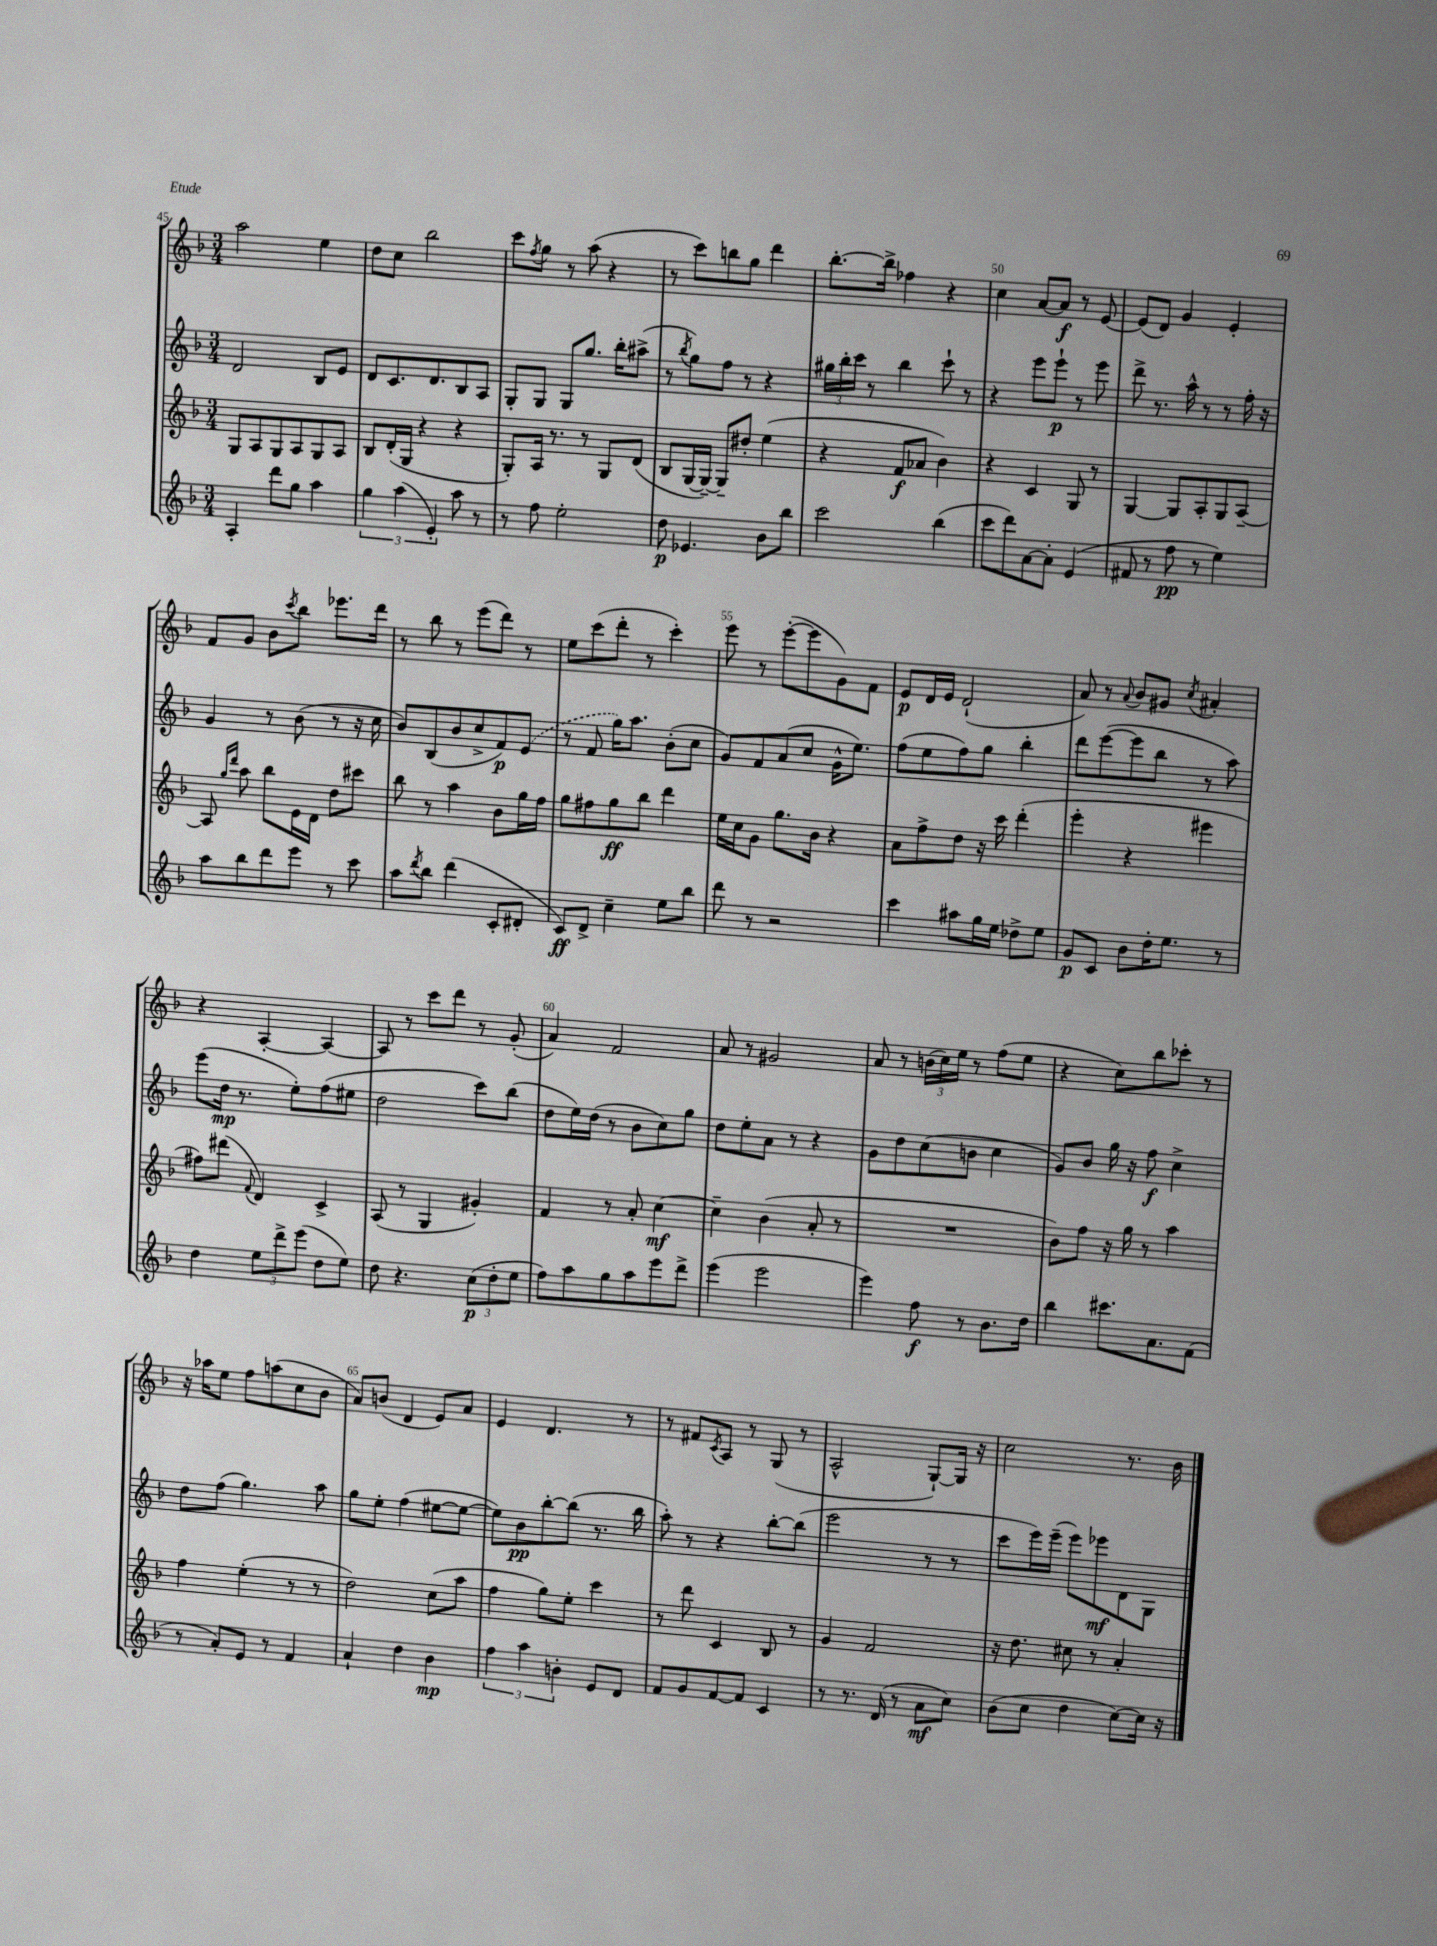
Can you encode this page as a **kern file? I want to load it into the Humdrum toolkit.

**kern	**kern	**kern	**kern
*staff4	*staff3	*staff2	*staff1
*clefG2	*clefG2	*clefG2	*clefG2
*k[b-]	*k[b-]	*k[b-]	*k[b-]
*M3/4	*M3/4	*M3/4	*M3/4
4A'	8G	2d	2aa
.	8A	.	.
8ddd	8G	.	.
8gg	8A	.	.
4aa	8G	8B-	4ee
.	8A	8e	.
=	=	=	=
6gg	8B-	8d	8dd
.	(16d'	8.c	8cc
(6aa	.	.	.
.	16G	.	.
.	4r	.	2bb-
.	.	8.d	.
6e')	.	.	.
8aa	4r	8B-	.
8r	.	8A	.
=	=	=	=
8r	8G')	8G'	8ccc
.	.	.	8qff
8ff	16A	8G	8gg
.	8.r	.	.
2ee'	.	8G	8r
.	8r	8.gg	(8aa
.	8G	.	4r
.	.	16bb-'	.
.	(8d	(8aa#^	.
=	=	=	=
8dd	8B-	8r	8r
.	.	8qbb-	.
4.e-	[16G	8gg)	8ccc)
.	16G~_)	.	.
.	8G~]	8ff	8bb
.	8dd#'	8r	8gg
8b-	(4ee	4r	4ddd
8bb-	.	.	.
=	=	=	=
2ccc	4r	24gg#	[8.bb-'
.	.	24bb-'	.
.	.	24ccc	.
.	.	8r	.
.	.	.	16bb-^]
.	8f	4bb-	4ff-
.	8a-	.	.
(4bb-	4b-)	8ccc`	4r
.	.	8r	.
=	=	=	=
8ccc	4r	4r	4cc
8ddd)	.	.	.
[8a	4c	8eee	[8a
8a']	.	8eee`	8a]
(4e	8G	8r	8r
.	8r	8eee	[8e
=	=	=	=
8f#	[4G	8ddd^	(8e]
8r	.	8.r	8d)
8ff	8G]	.	4g
.	.	16aa^^	.
8r	8A'	8r	.
4ee)	8G	8r	4e'
.	[8A~	16ff'	.
.	.	16r	.
=	=	=	=
8aa	8A]	4g	8f
.	16qqgg	.	.
.	16qqddd	.	.
8bb-	8aa	.	8g
8ddd	8bb-	8r	8b-
.	.	.	8qccc
8eee	16e	(8b-	8bb-
.	16d	.	.
8r	8dd	8r	8.eee-
8ccc	8ccc#	16r	.
.	.	16cc	16ddd
=	=	=	=
8aa	8bb-	8b-)	8r
8qddd	.	.	.
8bb-	8r	(8B-	8bb-
(4ddd	4aa	8b-	8r
.	.	8cc^	(8eee
8c'	8b-	8f)	8ddd)
8d#'	16gg	(8e	8r
.	16ff	.	.
=	=	=	=
8c)	8gg	8r	8ee
8d^	8ff#	8f	(8ccc
4cc~	8gg	16gg)	8ddd'
.	.	8.aa	.
.	8bb-	.	8r
8ee	4ddd	(8b-'	4ccc')
8bb-	.	8cc	.
=	=	=	=
8ddd	16ee	8g)	8eee
.	16cc	.	.
8r	8g	8f	8r
2r	8.gg	(8a	([8eee'
.	.	8cc	8eee]
.	16b-	.	.
.	4r	16g^^	8g)
.	.	8.ee)	.
.	.	.	8f
=	=	=	=
4ccc	8a	(8ff	8e
.	8ff^	8ee	16d
.	.	.	16e
8aa#	8dd	8ff)	(2d`
16gg	16r	8gg	.
16ee	16ccc	.	.
8dd-^	(4ddd'	4bb-'	.
8ee	.	.	.
=	=	=	=
8g	4eee'	8ddd	8a)
8c	.	([8eee	8r
.	.	.	8qqa
8b-	4r	8eee]	8b-
16dd'	.	8bb-	8g#
8.ee	.	.	.
.	.	.	8qcc
.	4eee#	8r	4a#'
8r	.	8aa)	.
=	=	=	=
4dd	8ff#)	(8eee	4r
.	(8ddd#	16dd	.
.	.	8.r	.
.	8qqf	.	.
12ee	4d)	.	[4A'
12ddd^	.	.	.
.	.	8ee')	.
(12eee	.	.	.
8dd	4c^	(8ff	4A_
8ee)	.	8ee#	.
=	=	=	=
8dd	(8A	2dd	8A]
4.r	8r	.	8r
.	4G	.	8ccc
.	.	.	8ddd
(12cc	4g#')	8ccc)	8r
12dd'	.	.	.
.	.	(8bb-	(8g'
12ee	.	.	.
=	=	=	=
8ff)	4f	8dd	4a)
8aa	.	16ee)	.
.	.	(16dd	.
8gg	8r	8r	2f
8aa	8a'	8b-	.
8eee	[4cc	8cc)	.
8ddd^	.	8gg	.
=	=	=	=
(4eee	4cc~]	8dd	8a
.	.	8ee'	8r
2eee	(4b-	8a	2g#
.	.	8r	.
.	8a'	4r	.
.	8r	.	.
=	=	=	=
4eee)	2.r	8g	8a
.	.	8dd	8r
8ff	.	(8cc	(24b
.	.	.	24cc)
.	.	.	24ee
8r	.	8b	8r
8.b-	.	4cc	(8ff
.	.	.	8ee
16dd	.	.	.
=	=	=	=
4bb-	8b-)	8g)	4r
.	8ff	8b-	.
8.ccc#	16r	16gg	8cc)
.	16gg	16r	.
.	8r	8ff	8bb-
8.a	.	.	.
.	4aa	4cc^	8ccc-'
(8f	.	.	8r
=	=	=	=
8r	4ff	8dd	16r
.	.	.	16aa-
8a')	.	(8ff	8ee
8e	(4ee'	4.gg)	8ff
8r	.	.	(8aa
4f	8r	.	8cc
.	8r	8aa	8b-
=	=	=	=
4a`	2dd)	8gg	8a)
.	.	8ee'	(8b
4dd	.	(4ff	4d
4b-	(8cc	[8ee#	8e)
.	8aa	8ee#_	8a
=	=	=	=
6ff	4ff	8ee#])	4e
.	.	8b-	.
6aa	.	.	.
.	8gg)	[8bb-'	4.d
6b'	.	.	.
.	8ee'	(8bb-]	.
8e	4ccc	8.r	.
8d	.	.	8r
.	.	16bb-	.
=	=	=	=
8f	8r	8aa')	8r
8g	8ddd	8r	8f#
.	.	.	8qc
[8f	4c	4r	8A
8f]	.	.	8r
4c	8B-	[8bb-'	(8G
.	8r	(8bb-]	8r
=	=	=	=
8r	4g	2eee	2A^^
8.r	.	.	.
.	2f	.	.
(16d	.	.	.
8r	.	.	.
8a	.	8r	[8G`)
8cc)	.	8r	16G]
.	.	.	16r
=	=	=	=
(8b-	16r	8ccc	2cc
.	8.dd	.	.
8cc	.	16eee)	.
.	.	(16eee~	.
4dd	8cc#	8eee)	.
.	8r	8eee-	.
[8cc)	4a'	8d	8.r
16cc]	.	8G	.
16r	.	.	16b-
==	==	==	==
*-	*-	*-	*-
